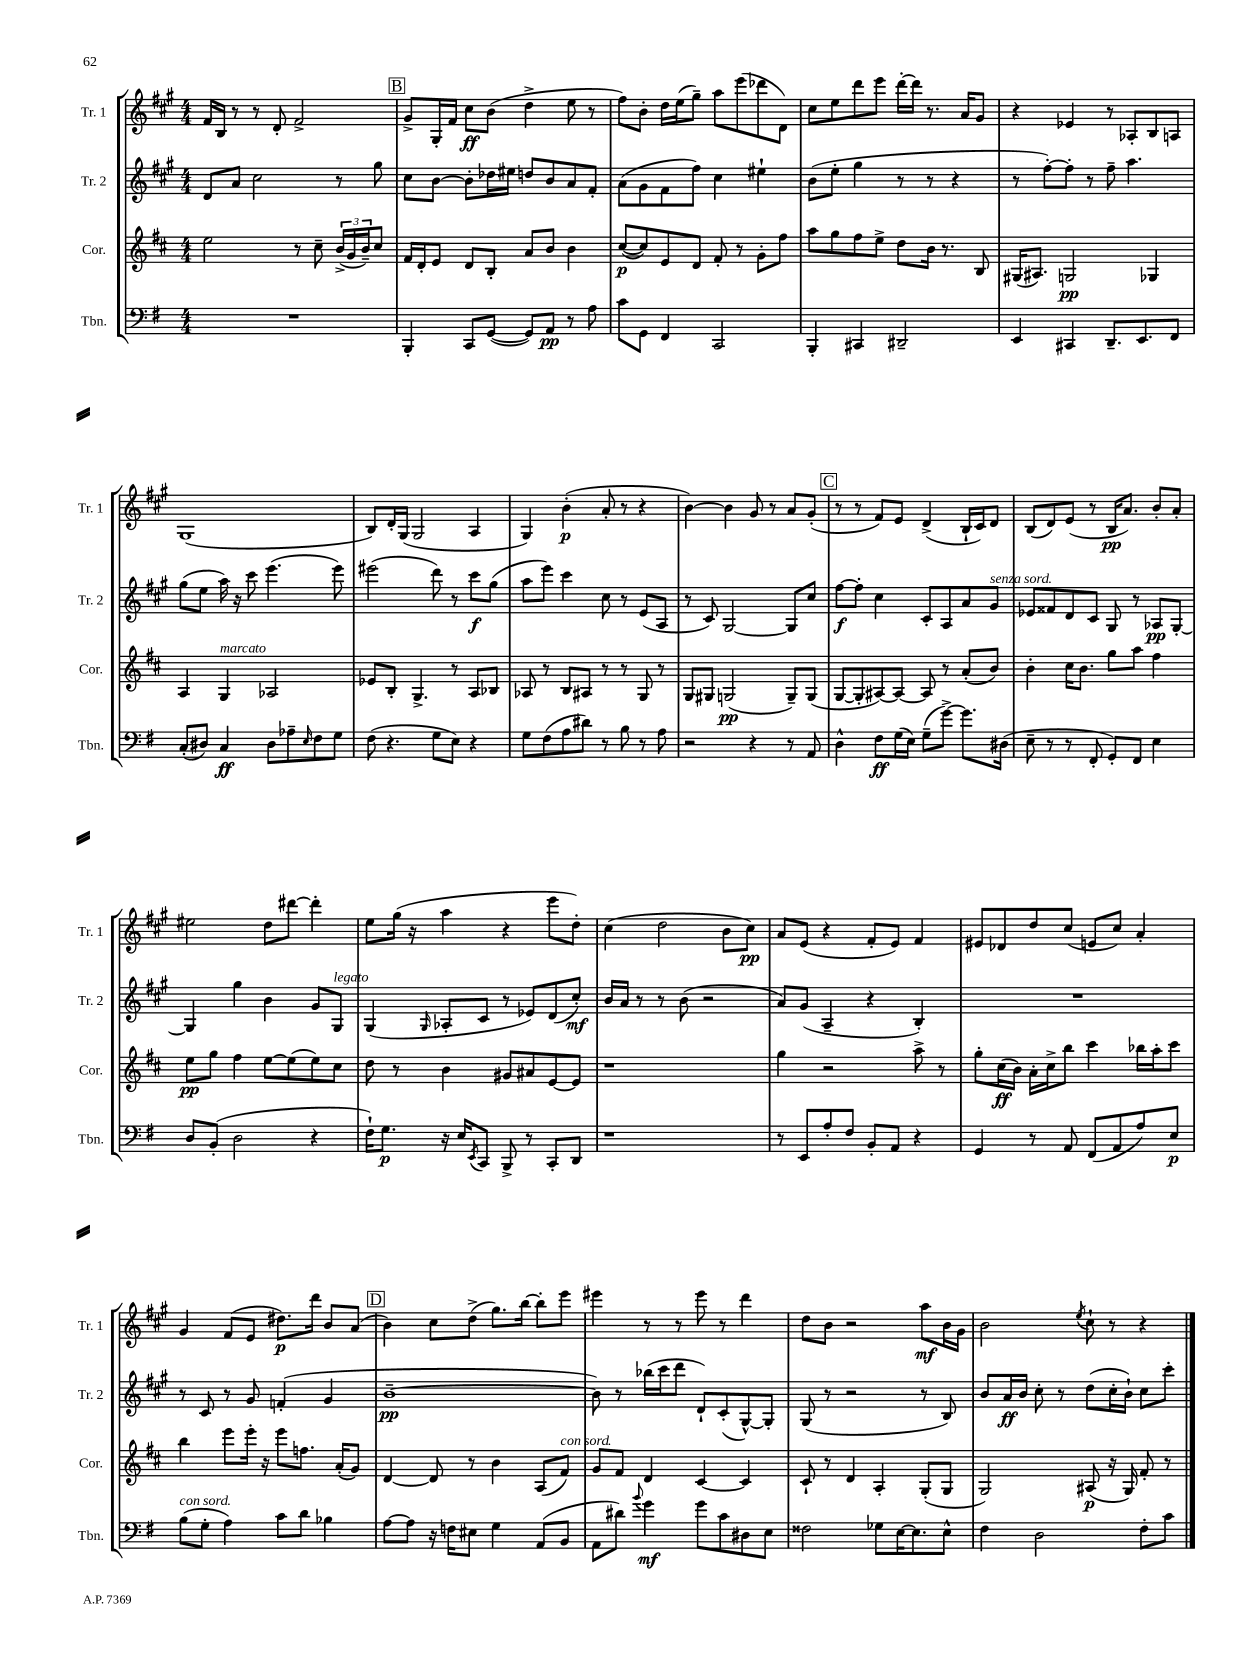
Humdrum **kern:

**kern	**dynam	**kern	**dynam	**kern	**dynam	**kern	**dynam
*part4	*part4	*part3	*part3	*part2	*part2	*part1	*part1
*staff4	*staff4	*staff3	*staff3	*staff2	*staff2	*staff1	*staff1
*I"Tbn.	*	*I"Cor.	*	*I"Tr. 2	*	*I"Tr. 1	*
*I'Tbn.	*	*I'Cor.	*	*I'Tr. 2	*	*I'Tr. 1	*
*clefF4	*	*clefG2	*	*clefG2	*	*clefG2	*
*k[f#]	*	*k[f#c#]	*	*k[f#c#g#]	*	*k[f#c#g#]	*
*M4/4	*	*M4/4	*	*M4/4	*	*M4/4	*
=12	=12	=12	=12	=12	=12	=12	=12
1r	.	2ee\	.	8d/L	.	16f#/LL	.
.	.	.	.	.	.	16B/JJ	.
.	.	.	.	8a/J	.	8r	.
.	.	.	.	2cc#\	.	8r	.
.	.	.	.	.	.	8d'/	.
.	.	8r	.	.	.	2f#^/	.
.	.	8cc#~\	.	.	.	.	.
.	.	(24b^/LL	.	8r	.	.	.
.	.	24g/	.	.	.	.	.
.	.	24b~/J)	.	.	.	.	.
.	.	8cc#/J	.	8gg#\	.	.	.
!!LO:REH:place=s1:t=B
=13	=13	=13	=13	=13	=13	=13	=13
4BBB'/	.	16f#/LL	.	8cc#\L	.	8g#^/L	.
.	.	16d'/J	.	.	.	.	.
.	.	8e/J	.	[8b\J	.	16G#'/L	.
.	.	.	.	.	.	16f#/JJ	.
8CC/L	.	8d/L	.	8b'\L]	.	8cc#\L	ff
([8GG/J	.	8B'/J	.	16dd-X\L	.	(8b\J	.
.	.	.	.	16ee#X\JJ	.	.	.
8GG/L])	.	8a/L	.	8ddn/L	.	4dd^\	.
8AA/J	pp	8b/J	.	8b/	.	.	.
8r	.	4b\	.	8a/	.	8ee\	.
8A\	.	.	.	8f#'/J	.	8r	.
=14	=14	=14	=14	=14	=14	=14	=14
8c\L	.	([8cc#/L	p	(8a\L	.	8ff#\L)	.
8GG\J	.	8cc#/])	.	8g#\	.	8b'\J	.
4FF#/	.	8e/	.	8f#\	.	16dd\LL	.
.	.	.	.	.	.	(16ee\J	.
.	.	8d/J	.	8ff#\J)	.	8gg#~\J)	.
2CC/	.	8f#'/	.	4cc#\	.	8aa\L	.
.	.	8r	.	.	.	(8eee\	.
.	.	8g'\L	.	4ee#X`\	.	8ddd-X\	.
.	.	8ff#\J	.	.	.	8d\J)	.
=15	=15	=15	=15	=15	=15	=15	=15
4BBB'/	.	8aa\L	.	(8b\L	.	8cc#\L	.
.	.	8gg\	.	8ee'\J	.	8ee\	.
4CC#X/	.	8ff#\	.	4gg#\	.	8ddd\	.
.	.	8ee^\J	.	.	.	8eee\J	.
2DD#X~/	.	8dd\L	.	8r	.	[16ddd'\LL	.
.	.	.	.	.	.	16ddd\JJ]	.
.	.	16b\Jk	.	8r	.	8.r	.
.	.	8.r	.	.	.	.	.
.	.	.	.	4r	.	.	.
.	.	.	.	.	.	16a/KL	.
.	.	8B/	.	.	.	8g#/J	.
=16	=16	=16	=16	=16	=16	=16	=16
4EE/	.	(16G#X/KL	.	8r	.	4r	.
.	.	8.A#X/J)	.	.	.	.	.
.	.	.	.	[8ff#'\L)	.	.	.
4CC#X/	.	2Gn/	pp	8ff#'\J]	.	4e-X/	.
.	.	.	.	8r	.	.	.
8.DD~/L	.	.	.	8ff#~\	.	8r	.
.	.	.	.	4.aa\	.	8A-X'/L	.
8.EE/	.	.	.	.	.	.	.
.	.	4G-X/	.	.	.	8B/	.
8FF#/J	.	.	.	.	.	8An/J	.
!!LO:LB:g=z
=17	=17	=17	=17	=17	=17	=17	=17
(8C'/L	.	4A/	.	(8gg#\L	.	(1G#	.
8D#X/J)	.	.	.	8ee\J	.	.	.
!	!	!LO:TX:a:i:t=marcato	!	!	!	!	!
4C/	ff	4G/	.	16aa\)	.	.	.
.	.	.	.	16r	.	.	.
.	.	.	.	8ccc#\	.	.	.
8D#\L	.	2A-X/	.	(4.eee\	.	.	.
8A-X~\	.	.	.	.	.	.	.
16qqE/	.	.	.	.	.	.	.
8F#\	.	.	.	.	.	.	.
8G\J	.	.	.	8eee\)	.	.	.
=18	=18	=18	=18	=18	=18	=18	=18
(8F#\	.	8e-X/L	.	(2eee#X\	.	8B/L)	.
4.r	.	8B'/J	.	.	.	16d'/L	.
.	.	.	.	.	.	(16G#/JJ	.
.	.	4.G^/	.	.	.	2G#/	.
8G\L	.	.	.	8ddd\)	.	.	.
8E\J)	.	8r	.	8r	.	.	.
4r	.	8A/L	.	8ccc#\L	f	4A/	.
.	.	8B-X/J	.	(8gg#\J	.	.	.
=19	=19	=19	=19	=19	=19	=19	=19
8G\L	.	8A-X/	.	8aa\L	.	4G#/)	.
(8F#\	.	8r	.	8eee\J)	.	.	.
8A\	.	8B/L	.	4ccc#\	.	(4b'\	p
8d#X\J)	.	8A#X/J	.	.	.	.	.
8r	.	8r	.	8cc#\	.	8a'/	.
8B\	.	8r	.	8r	.	8r	.
8r	.	8G/	.	(8e/L	.	4r	.
8A\	.	8r	.	8A/J	.	.	.
=20	=20	=20	=20	=20	=20	=20	=20
2r	.	8G/L	.	8r	.	[4b\)	.
.	.	8G#X/J	.	8c#/)	.	.	.
.	.	(2Gn/	pp	[2G#/	.	4b\]	.
4r	.	.	.	.	.	8g#/	.
.	.	.	.	.	.	8r	.
8r	.	8G~/L)	.	8G#/L]	.	8a/L	.
8AA/	.	(8G/J	.	8cc#/J	.	(8g#'/J	.
!!LO:REH:place=s1:t=C
=21	=21	=21	=21	=21	=21	=21	=21
4D^^\	.	[8G/L	.	[8ff#\L	f	8r	.
.	.	8G'/]	.	8ff#'\J]	.	8r	.
8F#\L	ff	[8A#X/)	.	4cc#\	.	8f#/L)	.
(16G\L	.	8A#/J_	.	.	.	8e/J	.
16E\JJ)	.	.	.	.	.	.	.
(8G~\L	.	8A#/]	.	8c#'/L	.	(4d^/	.
[8g^\J)	.	8r	.	8A/	.	.	.
8.g\L]	.	(8a'/L	.	8a/	.	16B`/LL	.
.	.	.	.	.	.	16c#/J)	.
!	!	!	!	!LO:TX:a:i:t=senza sord.	!	!	!
.	.	8b/J)	.	8g#/J	.	8d/J	.
(16D#X\Jk	.	.	.	.	.	.	.
=22	=22	=22	=22	=22	=22	=22	=22
8E~\	.	4b'\	.	8e-X/L	.	(8B/L	.
8r	.	.	.	8f##X/	.	8d/)	.
8r	.	16cc#\KL	.	8d/	.	(8e/J	.
.	.	8.b\J	.	.	.	.	.
8FF#'/	.	.	.	8c#/J	.	8r	.
8GG'/L)	.	8gg\L	.	8G#/	.	16B/KL	pp
.	.	.	.	.	.	8.a/J)	.
8FF#/J	.	8aa\J	.	8r	.	.	.
4E\	.	4ff#\	.	8A-X/L	pp	8b'/L	.
.	.	.	.	[8G#'/J	.	8a'/J	.
!!LO:LB:g=z
=23	=23	=23	=23	=23	=23	=23	=23
8D/L	.	8ee\L	pp	4G#/]	.	2ee#X\	.
(8BB'/J	.	8gg\J	.	.	.	.	.
2D\	.	4ff#\	.	4gg#\	.	.	.
.	.	[8ee\L	.	4b\	.	8dd\L	.
.	.	(8ee\]	.	.	.	[8ddd#X\J	.
4r	.	8ee\)	.	8g#/L	.	4ddd#'\]	.
!	!	!	!	!LO:TX:a:i:t=legato	!	!	!
.	.	8cc#\J	.	8G#/J	.	.	.
=24	=24	=24	=24	=24	=24	=24	=24
16F#`\KL)	.	8dd\	.	(4G#/	.	8ee\L	.
8.G\J	p	.	.	.	.	.	.
.	.	8r	.	.	.	(16gg#\Jk	.
.	.	.	.	.	.	16r	.
.	.	.	.	16qqG#/	.	.	.
16r	.	4b\	.	8A-X'/L	.	4aa\	.
16E/KL	.	.	.	.	.	.	.
8qEE/	.	.	.	.	.	.	.
8CC/J	.	.	.	8c#/J	.	.	.
8BBB^/	.	8g#X/L	.	8r	.	4r	.
8r	.	8a#X/	.	8e-X/L)	.	.	.
8CC'/L	.	[8e/	.	(8d/	.	8eee\L	.
8DD/J	.	8e/J]	.	8cc#'/J)	mf	8dd'\J)	.
=25	=25	=25	=25	=25	=25	=25	=25
1r	.	1r	.	16b/LL	.	(4cc#\	.
.	.	.	.	16a/JJ	.	.	.
.	.	.	.	8r	.	.	.
.	.	.	.	8r	.	2dd\	.
.	.	.	.	(8b\	.	.	.
.	.	.	.	2r	.	.	.
.	.	.	.	.	.	8b\L	.
.	.	.	.	.	.	8cc#\J)	pp
=26	=26	=26	=26	=26	=26	=26	=26
8r	.	4gg\	.	8a/L)	.	8a/L	.
8EE/L	.	.	.	(8g#/J	.	(8e/J	.
8A'/	.	2r	.	4A~/	.	4r	.
8F#/J	.	.	.	.	.	.	.
8BB'/L	.	.	.	4r	.	8f#'/L	.
8AA/J	.	.	.	.	.	8e/J)	.
4r	.	8aa^\	.	4B'/)	.	4f#/	.
.	.	8r	.	.	.	.	.
=27	=27	=27	=27	=27	=27	=27	=27
4GG/	.	8gg'\L	.	1r	.	8e#X/L	.
.	.	(16cc#\L	ff	.	.	8d-X/	.
.	.	16b\JJ)	.	.	.	.	.
8r	.	16a'\LL	.	.	.	8dd/	.
.	.	16cc#^\J	.	.	.	.	.
8AA/	.	8bb\J	.	.	.	(8cc#/J	.
(8FF#/L	.	4ccc#\	.	.	.	8en/L	.
8AA/	.	.	.	.	.	8cc#/J)	.
8A/)	.	16bb-X\LL	.	.	.	4a'/	.
.	.	16aa'\J	.	.	.	.	.
8E/J	p	8ccc#\J	.	.	.	.	.
!!LO:LB:g=z
=28	=28	=28	=28	=28	=28	=28	=28
!LO:TX:a:i:t=con sord.	!	!	!	!	!	!	!
(8B\L	.	4bb\	.	8r	.	4g#/	.
8G'\J	.	.	.	8c#/	.	.	.
4A\)	.	8eee\L	.	8r	.	(8f#/L	.
.	.	16eee'\Jk	.	8g#/	.	8e/J	.
.	.	16r	.	.	.	.	.
8c\L	.	8eee\L	.	(4fn'/	.	8.dd#X\L)	p
8d\J	.	8.ffn\J	.	.	.	.	.
.	.	.	.	.	.	16ddd\Jk	.
4B-X\	.	.	.	4g#/	.	8b/L	.
.	.	(16a'/KL	.	.	.	.	.
.	.	8g/J)	.	.	.	(8a/J	.
!!LO:REH:place=s1:t=D
=29	=29	=29	=29	=29	=29	=29	=29
[8A\L	.	[4d/	.	[1b~	pp	4b\)	.
8A\J]	.	.	.	.	.	.	.
16r	.	8d/]	.	.	.	8cc#\L	.
16Fn\KL	.	.	.	.	.	.	.
8E#X\J	.	8r	.	.	.	(8dd^\J	.
4G\	.	4b\	.	.	.	8.gg#\L)	.
.	.	.	.	.	.	[16bb\Jk	.
(8AA/L	.	(8A/L	.	.	.	8bb'\L]	.
!	!	!LO:TX:a:i:t=con sord.	!	!	!	!	!
8BB/J	.	8f#/J)	.	.	.	8eee\J	.
=30	=30	=30	=30	=30	=30	=30	=30
8AA\L	.	8g/L	.	8b\])	.	4eee#X\	.
8d#X\J)	.	8f#/J	.	8r	.	.	.
8qqb/	.	.	.	.	.	.	.
4g\	mf	4d/	.	(16bb-X\LL	.	8r	.
.	.	.	.	16ccc#\J	.	.	.
.	.	.	.	8ddd\J	.	8r	.
8g\L	.	[4c#/	.	8d`/L)	.	8eee#\	.
8c\	.	.	.	(8c#'/	.	8r	.
8D#X\	.	4c#/]	.	[8G#^^/)	.	4ddd\	.
8E\J	.	.	.	8G#'/J]	.	.	.
=31	=31	=31	=31	=31	=31	=31	=31
2F##X\	.	8c#`/	.	(8G#/	.	8dd\L	.
.	.	8r	.	8r	.	8b\J	.
.	.	4d/	.	2r	.	2r	.
8G-X\L	.	4A'/	.	.	.	.	.
[16E\K	.	.	.	.	.	.	.
8.E\]	.	.	.	.	.	.	.
.	.	(8G'/L	.	8r	.	8aa\L	mf
8E^^\J	.	8G/J	.	8B/)	.	16b\L	.
.	.	.	.	.	.	16g#\JJ	.
=32	=32	=32	=32	=32	=32	=32	=32
4F#\	.	2G/)	.	8b/L	.	2b\	.
.	.	.	.	16a/L	ff	.	.
.	.	.	.	16b/JJ	.	.	.
2D\	.	.	.	8cc#'\	.	.	.
.	.	.	.	8r	.	.	.
.	.	.	.	.	.	8qee/	.
.	.	(8A#X/	p	(8dd\L	.	8cc#`\	.
.	.	16r	.	16cc#'\L	.	8r	.
.	.	16G/)	.	16b`\JJ)	.	.	.
8F#'\L	.	8f#'/	.	8cc#\L	.	4r	.
8c\J	.	8r	.	8ccc#'\J	.	.	.
==	==	==	==	==	==	==	==
*-	*-	*-	*-	*-	*-	*-	*-
